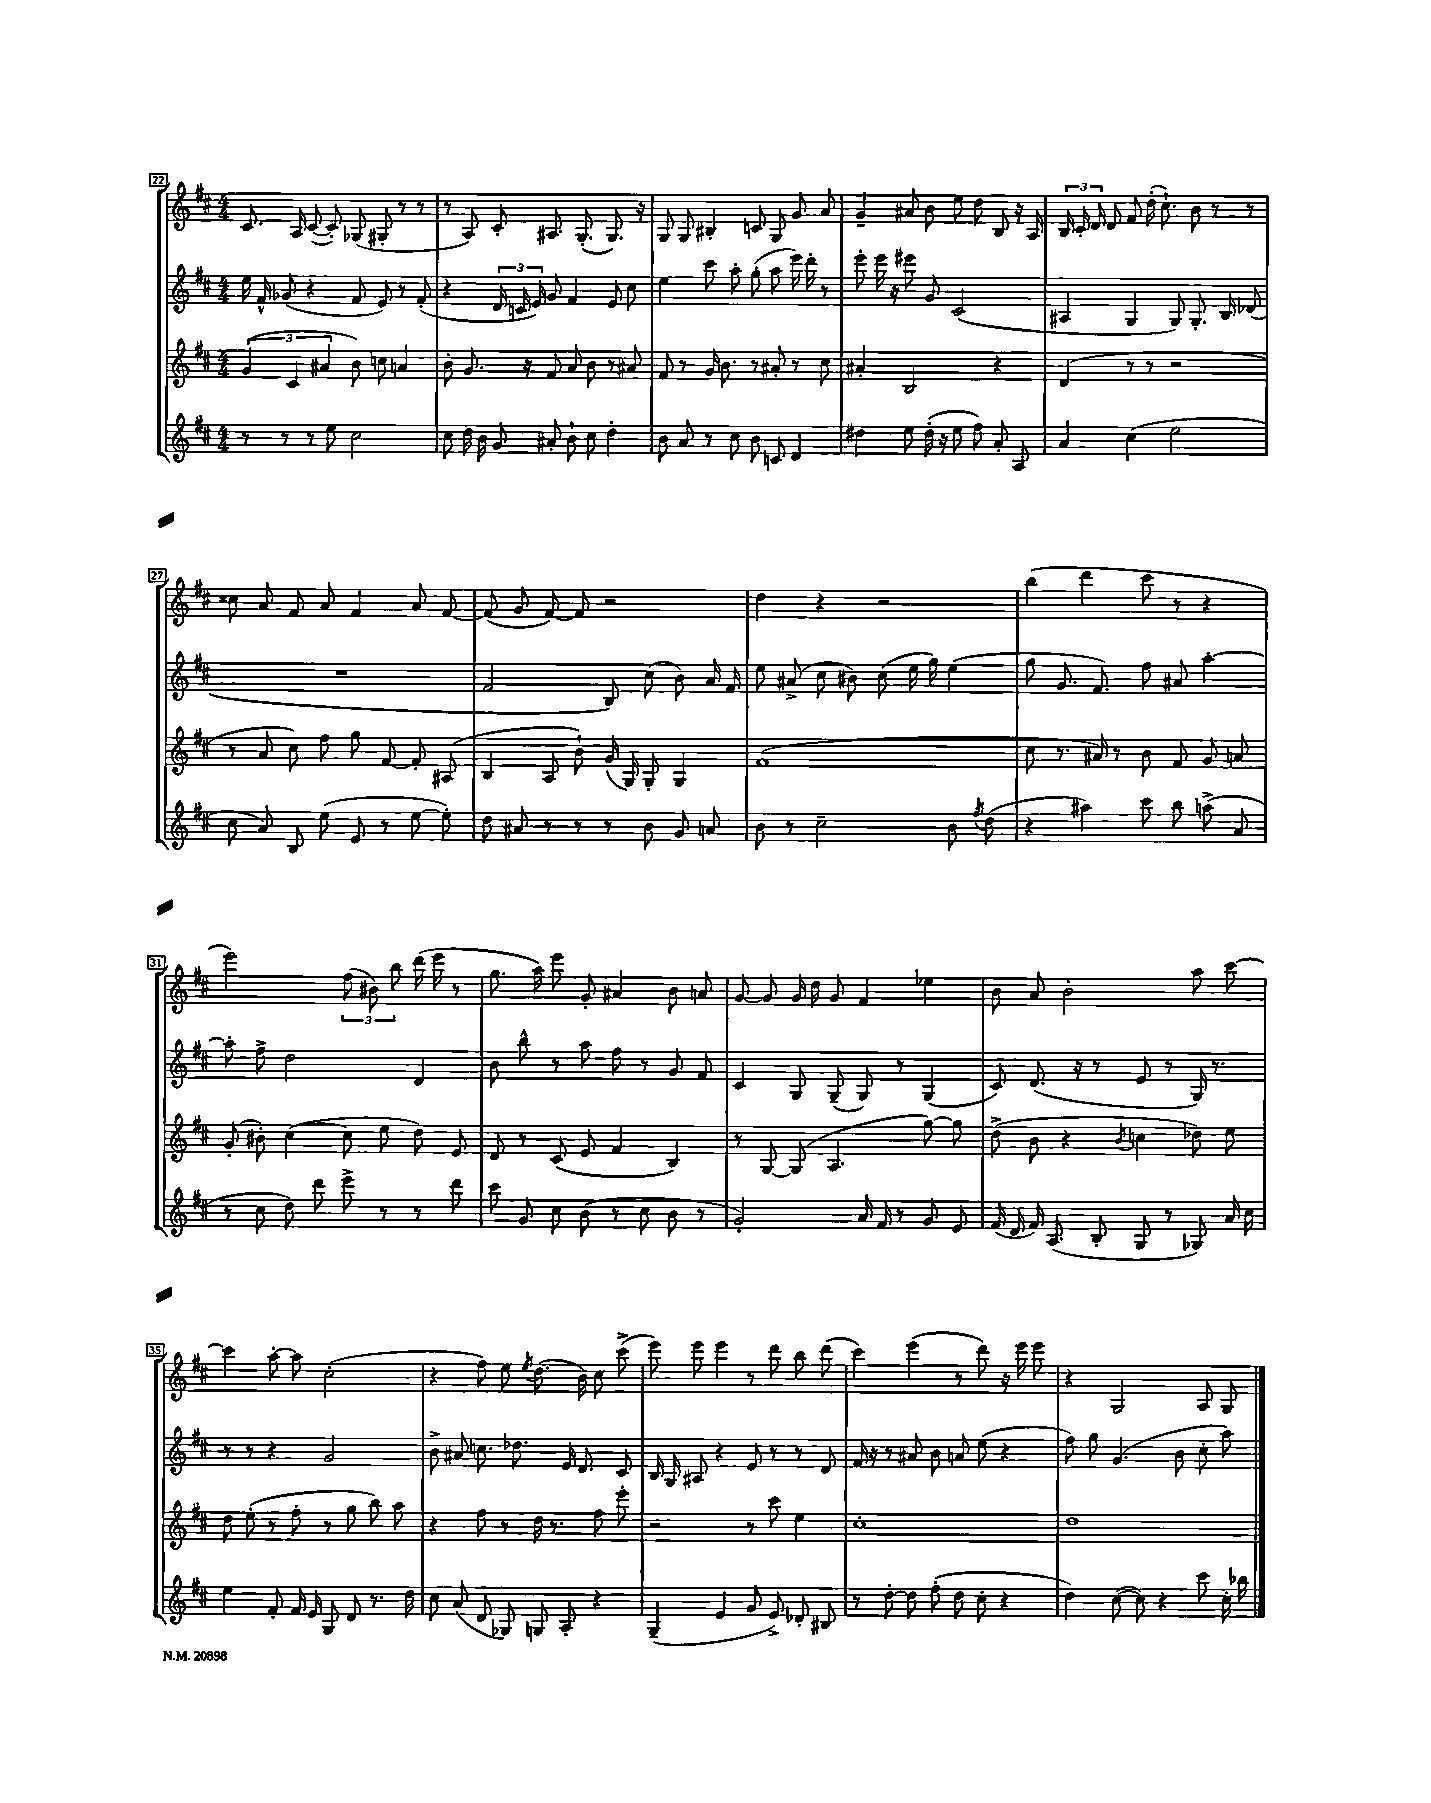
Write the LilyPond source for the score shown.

<<
\new StaffGroup <<
\new Staff = "s0" {
    \clef treble \key d \major \numericTimeSignature \time 4/4
    \autoBeamOff cis'8. a16 cis'8~( cis'8-.) ges8( gis8-. r8 r8 |
    r8 a8) cis'8-. ais8. g8.-.( g8.) r16 |
    g8 g8 bis4-. c'8 g8 g'8 a'8 |
    g'4-- ais'8 b'8 e''8 d''8 b8 r16 a16 |
    \tuplet 3/2 { b16 cis'16-. d'16 } d'8 fis'8 d''16-.( cis''8.-!) b'8 r8 r8 |
    cisis''8 a'8 fis'8 a'8 fis'4 a'8 fis'8~ |
    fis'8( g'8 fis'8~) fis'8 r2 |
    d''4 r4 r2 |
    b''4( d'''4 cis'''8 r8 r4 |
    e'''2) \tuplet 3/2 { fis''8( bis'8) b''8 } d'''16( e'''16 r8 |
    g''8. a''16) e'''8 g'8-. ais'4 b'8 a'8 |
    g'8~ g'8 g'16 d''16 g'8 fis'4 ees''4 |
    b'8 a'8 b'2-. a''8 cis'''8~ |
    cis'''4 a''8~-. a''8 cis''2-.( |
    r4 fis''8) e''8 \acciaccatura { e''8 } d''8.( b'16) cis''8 cis'''8->( |
    e'''8) e'''8 e'''4 r8 d'''8 b''8 d'''8( |
    cis'''4) e'''4( r8 d'''8) r16 e'''16 e'''8 |
    r4 g2 a8 g8 \bar "|." |
}
\new Staff = "s1" {
    \clef treble \key d \major \numericTimeSignature \time 4/4
    \autoBeamOff e''16 fis'16-^ ges'8( r4 fis'8 e'8) r8 fis'8-.( |
    r4 \tuplet 3/2 { d'16 c'16 e'16) } g'8 fis'4 e'8 cis''8 |
    e''4 cis'''8 a''8-. g''8-.( a''8 e'''16) d'''16-. r8 |
    e'''8-. e'''16 r16 eis'''8 g'8 cis'2( |
    ais4 g4 g8) g8.-. b16 des'8( |
    R1 |
    fis'2 b8) cis''8( b'8) a'16 fis'16 |
    e''8 ais'8->( cis''8 bis'8) cis''8( e''16 g''16) e''4( |
    g''8 g'8. fis'8.) fis''8 ais'8 a''4~-. |
    a''8-. fis''8-> d''2 d'4 |
    b'8 b''8-^ r8 a''8 fis''8 r8 g'8 fis'8 |
    cis'4 g8 g8--( g8) r8 g4( |
    cis'8) d'8.( r16 r8 e'8 r8 g16) r8. |
    r8 r8 r4 g'2 |
    b'8-> ais'8 c''8. des''8. e'16 d'8. cis'8 |
    b16 g16 ais8 r4 e'8 r8 r8 d'8 |
    fis'16 r16 r8 ais'8 b'8 a'8 e''8( r4 |
    fis''8) g''8 g'4.( b'8 cis''8-. a''8) \bar "|." |
}
\new Staff = "s2" {
    \clef treble \key d \major \numericTimeSignature \time 4/4
    \autoBeamOff \tuplet 3/2 { g'4( cis'4 ais'4 } b'8) c''8 a'4 |
    b'8-. g'8. r16 fis'8 a'8 b'8 r8 ais'8 |
    fis'8 r8 g'16 b'8. r8 ais'8-. r8 cis''8 |
    ais'4-. b2 r4 |
    d'4( r8 r8 r2 |
    r8 a'8 cis''8) fis''8 g''8 fis'8~ fis'8-. ais8( |
    b4 a8 b'8-!) g'16( g16) g8-. g4 |
    fis'1( |
    cis''8 r8. ais'16) r8 b'8 fis'8 g'8 a'8 |
    g'8-.( bis'8-.) cis''4~( cis''8 e''8 d''8) e'8 |
    d'8 r8 cis'8( e'8 fis'4 b4) |
    r8 g8~ g8( a4. g''8~) g''8 |
    d''8->( b'8 r4 \acciaccatura { b'8 } c''4 des''8) e''8 |
    d''8 e''8-.( r8 fis''8-. r8 g''8 b''8) a''8 |
    r4 fis''8 r8 d''16 r8. fis''8 e'''8-. |
    r2 r8 cis'''8 e''4 |
    cis''1-. |
    d''1 \bar "|." |
}
\new Staff = "s3" {
    \clef treble \key d \major \numericTimeSignature \time 4/4
    \autoBeamOff r8 r8 r8 e''8 cis''2 |
    cis''8 d''16 b'16 g'8 ais'8-. b'8-! cis''8 d''4-. |
    b'8 a'8 r8 cis''8 b'8 c'8 d'4 |
    dis''4 e''8 dis''16-.( r16 e''8 fis''8) a'8-. a8 |
    a'4 cis''4( e''2 |
    cis''8 a'8) b8 e''8( e'8 r8 e''8~ e''8-.) |
    d''8 ais'8 r8 r8 r8 b'8 g'8 a'8 |
    b'8 r8 cis''2-- b'8 \acciaccatura { fis''8 } d''8( |
    r4 ais''4) cis'''8 b''8 a''8->( a'8 |
    r8 cis''8 d''8) d'''8 e'''8-> r8 r8 d'''8 |
    cis'''8 g'8 cis''8 b'8( r8 cis''8 b'8 r8 |
    g'2-.) a'16 fis'16 r8 g'8 e'8 |
    fis'16( d'16 fis'16) a8.( b8-. g8 r8 ges8) a'16 cis''16 |
    e''4 fis'8-. fis'16 e'16 g8 d'8 r8. d''16 |
    cis''8 a'8( d'8 ges8) g8 a8-. r4 |
    g4--( e'4 g'8 e'8->) des'8-. bis8 |
    r8 d''8~-. d''8 fis''8-.( d''8 cis''8-. r4 |
    d''4) cis''8~( cis''8) r4 cis'''8 cis''16-. bes''16 \bar "|." |
}
>>
>>
\layout { \context { \Score currentBarNumber = #22 \override BarNumber.stencil = #(make-stencil-boxer 0.1 0.3 ly:text-interface::print) } }
